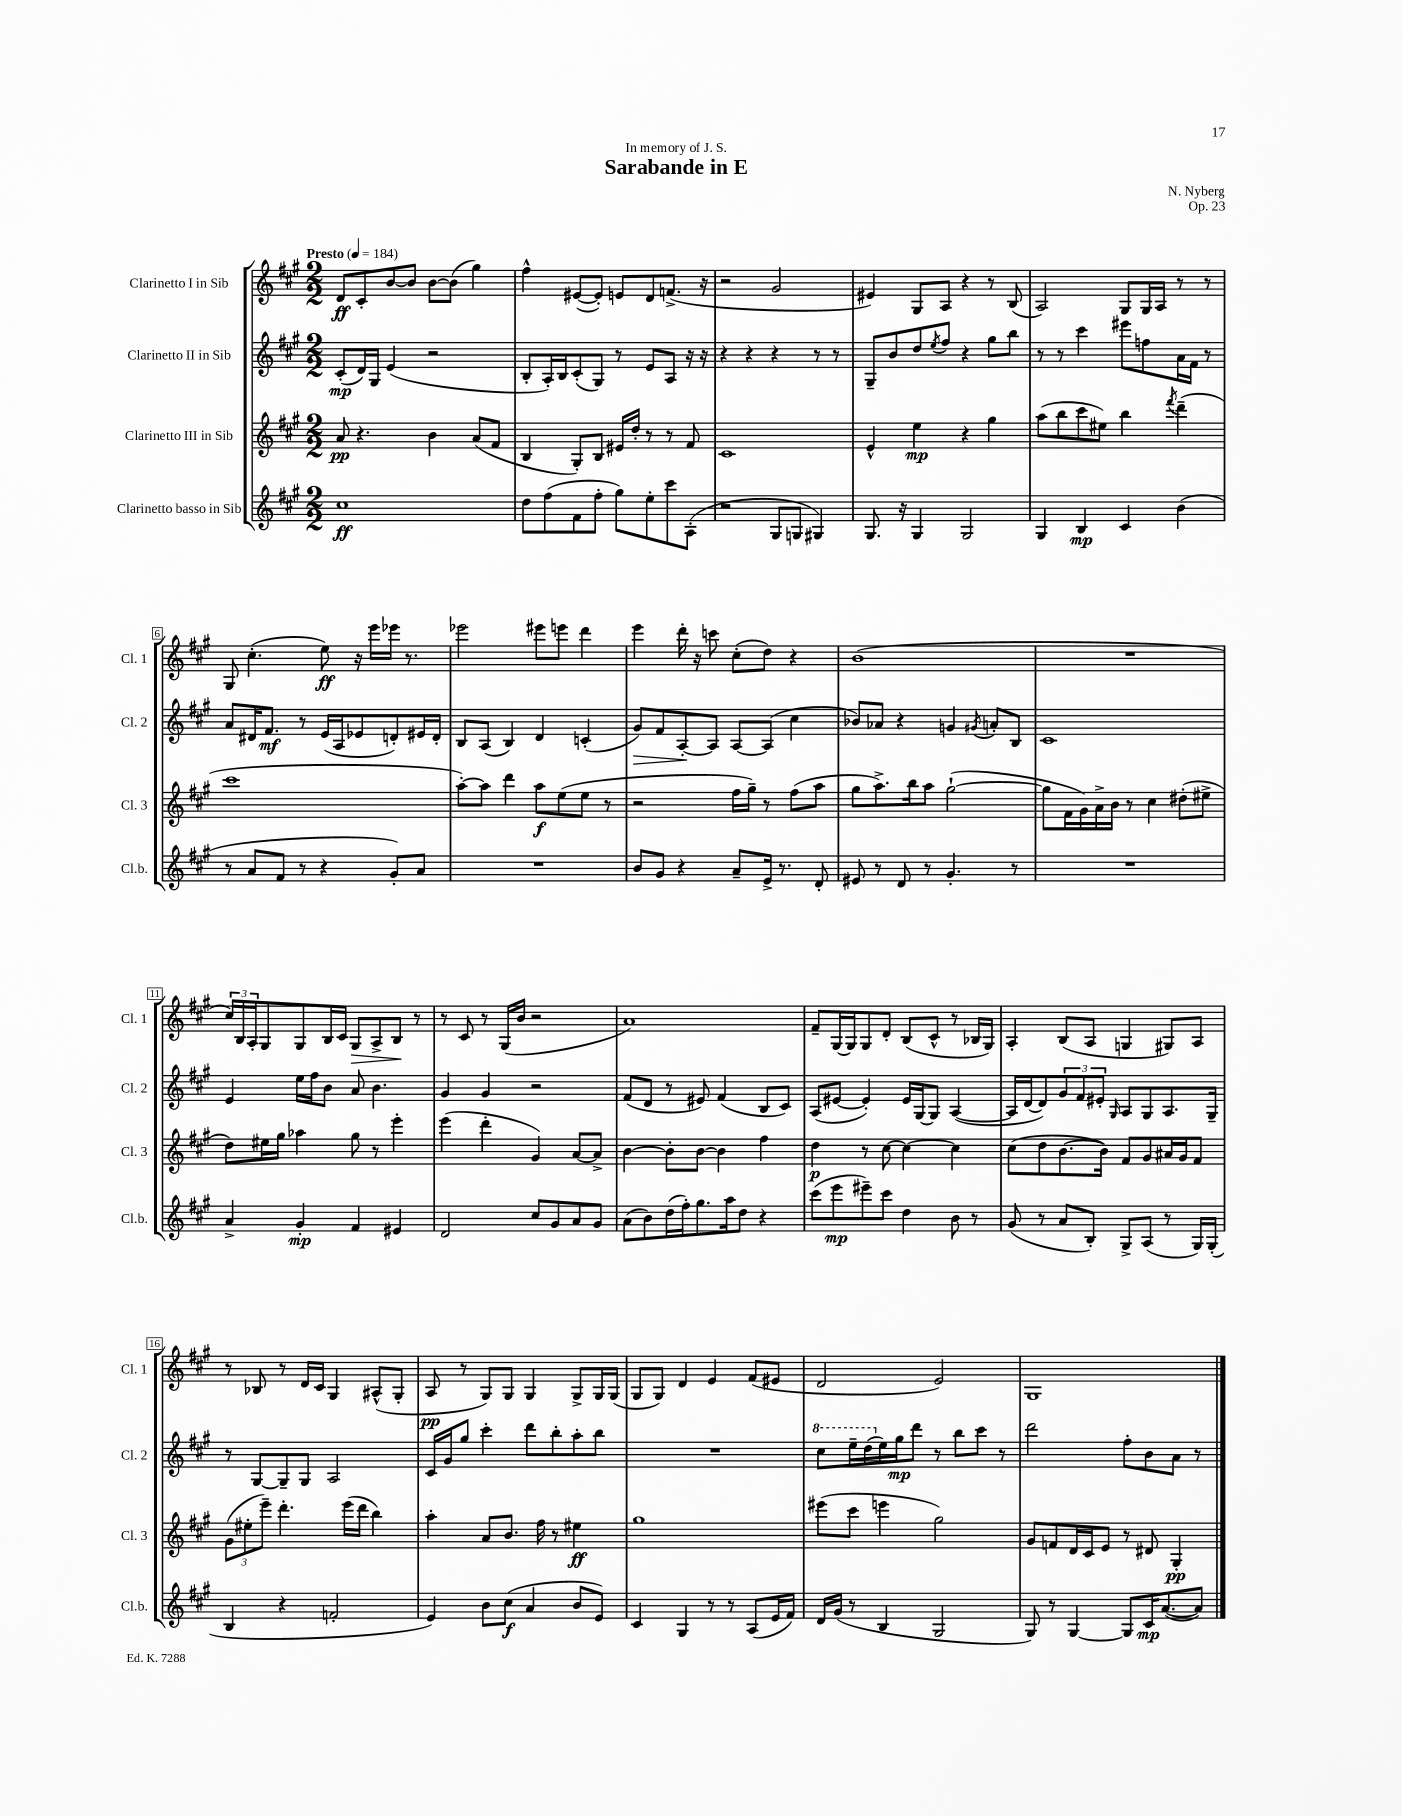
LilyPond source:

\header { title = "Sarabande in E" composer = "N. Nyberg" dedication = "In memory of J. S." opus = "Op. 23" }
<<
\new StaffGroup <<
\new Staff = "s0" \with { instrumentName = "Clarinetto I in Sib" shortInstrumentName = "Cl. 1" } {
    \clef treble \key a \major \numericTimeSignature \time 2/2 \tempo "Presto" 4 = 184
    d'8\ff cis'8-. b'8~ b'8 b'8~ b'8( gis''4) |
    fis''4-^ eis'8~( eis'8-.) e'8 d'8 f'8.->( r16 |
    r2 gis'2 |
    eis'4) gis8 a8 r4 r8 b8( |
    a2) gis8 gis16 a16 r8 r8 |
    gis8 cis''4.-.( e''8\ff) r16 e'''16 ees'''16 r8. |
    ees'''2 eis'''8 e'''8 d'''4 |
    e'''4 d'''16-. r16 c'''8 cis''8-.( d''8) r4 |
    b'1( |
    R1 |
    \tuplet 3/2 { cis''16) b16 a16-. } gis8 gis8 b16 cis'16 gis8\> a8-> b8\! r8 |
    r8 cis'8 r8 gis16( b'16 r2 |
    a'1) |
    fis'8-- gis16~ gis16 gis8 d'8-. b8( cis'8-^ r8 bes16 gis16) |
    a4-. b8( a8 g4 gis8) a8 |
    r8 bes8 r8 d'16 cis'16 gis4 ais8-^( gis8-. |
    a8\pp r8 gis8) gis8 gis4 gis8-> gis16 gis16( |
    gis8 gis8) d'4 e'4 fis'8( eis'8 |
    d'2 e'2) |
    gis1 \bar "|." |
}
\new Staff = "s1" \with { instrumentName = "Clarinetto II in Sib" shortInstrumentName = "Cl. 2" } {
    \clef treble \key a \major \numericTimeSignature \time 2/2
    cis'8-.\mp( d'16) gis16 e'4( r2 |
    b8-. a16-.) b16 cis'8-.( gis8) r8 e'8 a8 r16 r16 |
    r4 r4 r4 r8 r8 |
    gis8-- b'8 d''8 \acciaccatura { e''8 } fis''8 r4 gis''8 b''8 |
    r8 r8 cis'''4 eis'''8 f''8 a'16 fis'16 r8 |
    a'8 dis'16 fis'8.\mf r8 e'16( a16 ees'8 d'8-.) eis'16 d'16-. |
    b8 a8( b4) d'4 c'4-.( |
    gis'8\>) fis'8 a8~-.\! a8 a8~ a8( cis''4 |
    bes'8) aes'8 r4 g'4 \acciaccatura { gis'8 } a'8-. b8 |
    cis'1 |
    e'4 e''16 fis''16 b'8 a'8 b'4. |
    gis'4 gis'4 r2 |
    fis'8( d'8 r8 eis'8) fis'4( b8 cis'8) |
    a8( eis'8~ eis'4-.) eis'16 gis16~ gis8 a4~( |
    a16 d'16~ d'8) \tuplet 3/2 { gis'8 fis'8 eis'8-. } \grace { gis16 } a8 gis8 a8. gis16-- |
    r8 gis8~ gis8-- gis8 a2 |
    cis'16 gis'16 gis''8 cis'''4-. d'''8 b''8-. a''8-. b''8 |
    R1 |
    \ottava #1 cis'''8 e'''16-- d'''16( \ottava #0 e''16) gis''16\mp d'''8 r8 b''8 cis'''8 r8 |
    d'''2 fis''8-. b'8 a'8 r8 \bar "|." |
}
\new Staff = "s2" \with { instrumentName = "Clarinetto III in Sib" shortInstrumentName = "Cl. 3" } {
    \clef treble \key a \major \numericTimeSignature \time 2/2
    a'8\pp r4. b'4 a'8( fis'8 |
    b4 gis8-.) b8 eis'16 d''16-. r8 r8 fis'8 |
    cis'1 |
    e'4-^ e''4\mp r4 gis''4 |
    a''8( b''8 cis'''8 eis''8) b''4 \acciaccatura { fis'''8 } d'''4--( |
    cis'''1 |
    a''8~-.) a''8 d'''4 a''8\f e''8( e''8 r8 |
    r2 fis''16 gis''16--) r8 fis''8( a''8 |
    gis''8 a''8.->) b''16 a''8 gis''2~-!( |
    gis''8 fis'16 gis'16) a'16-> b'16 r8 cis''4 dis''8-.( eis''8-> |
    d''8) eis''16 gis''16 aes''4 gis''8 r8 e'''4-. |
    e'''4( d'''4-. gis'4) a'8~ a'8-> |
    b'4~ b'8-. b'8~ b'4 fis''4 |
    d''4\p r8 cis''8~ cis''4~ cis''4 |
    cis''8( d''8 b'8.~ b'16) fis'8 gis'8 ais'16 gis'16 fis'8 |
    \tuplet 3/2 { gis'8( eis''8-. e'''8--) } d'''4.-. e'''16( d'''16 b''4) |
    a''4-. a'8 b'8. fis''16 r8 eis''4\ff |
    gis''1 |
    eis'''8( cis'''8 e'''4 gis''2) |
    gis'8 f'8 d'16 cis'16 e'8 r8 dis'8 gis4-.\pp \bar "|." |
}
\new Staff = "s3" \with { instrumentName = "Clarinetto basso in Sib" shortInstrumentName = "Cl.b." } {
    \clef treble \key a \major \numericTimeSignature \time 2/2
    cis''1\ff |
    d''8 fis''8( fis'8 fis''8-. gis''8) e''8-. cis'''8 a8-.( |
    r2 gis8 g8 gis4) |
    gis8. r16 gis4 gis2 |
    gis4 b4\mp cis'4 b'4( |
    r8 a'8 fis'8 r8 r4 gis'8-.) a'8 |
    R1 |
    b'8 gis'8 r4 a'8-- e'16-> r8. d'8-. |
    eis'8 r8 d'8 r8 gis'4.-. r8 |
    R1 |
    a'4-> gis'4-.\mp fis'4 eis'4 |
    d'2 cis''8 gis'8 a'8 gis'8 |
    a'8( b'8) d''16( fis''16-.) gis''8. a''16 d''8 r4 |
    cis'''8( e'''8\mp eis'''8--) cis'''8 d''4 b'8 r8 |
    gis'8( r8 a'8 b8-.) gis8-> a8( r8 gis16) gis16-.( |
    b4 r4 f'2-. |
    e'4) b'8 cis''8\f( a'4 b'8 e'8) |
    cis'4 gis4 r8 r8 a8( e'16 fis'16) |
    d'16 gis'16( r8 b4 gis2 |
    gis8) r8 gis4~ gis8 cis'16\mp a'8.~( a'8) \bar "|." |
}
>>
>>
\layout { \context { \Score \override BarNumber.stencil = #(make-stencil-boxer 0.1 0.3 ly:text-interface::print) } }
